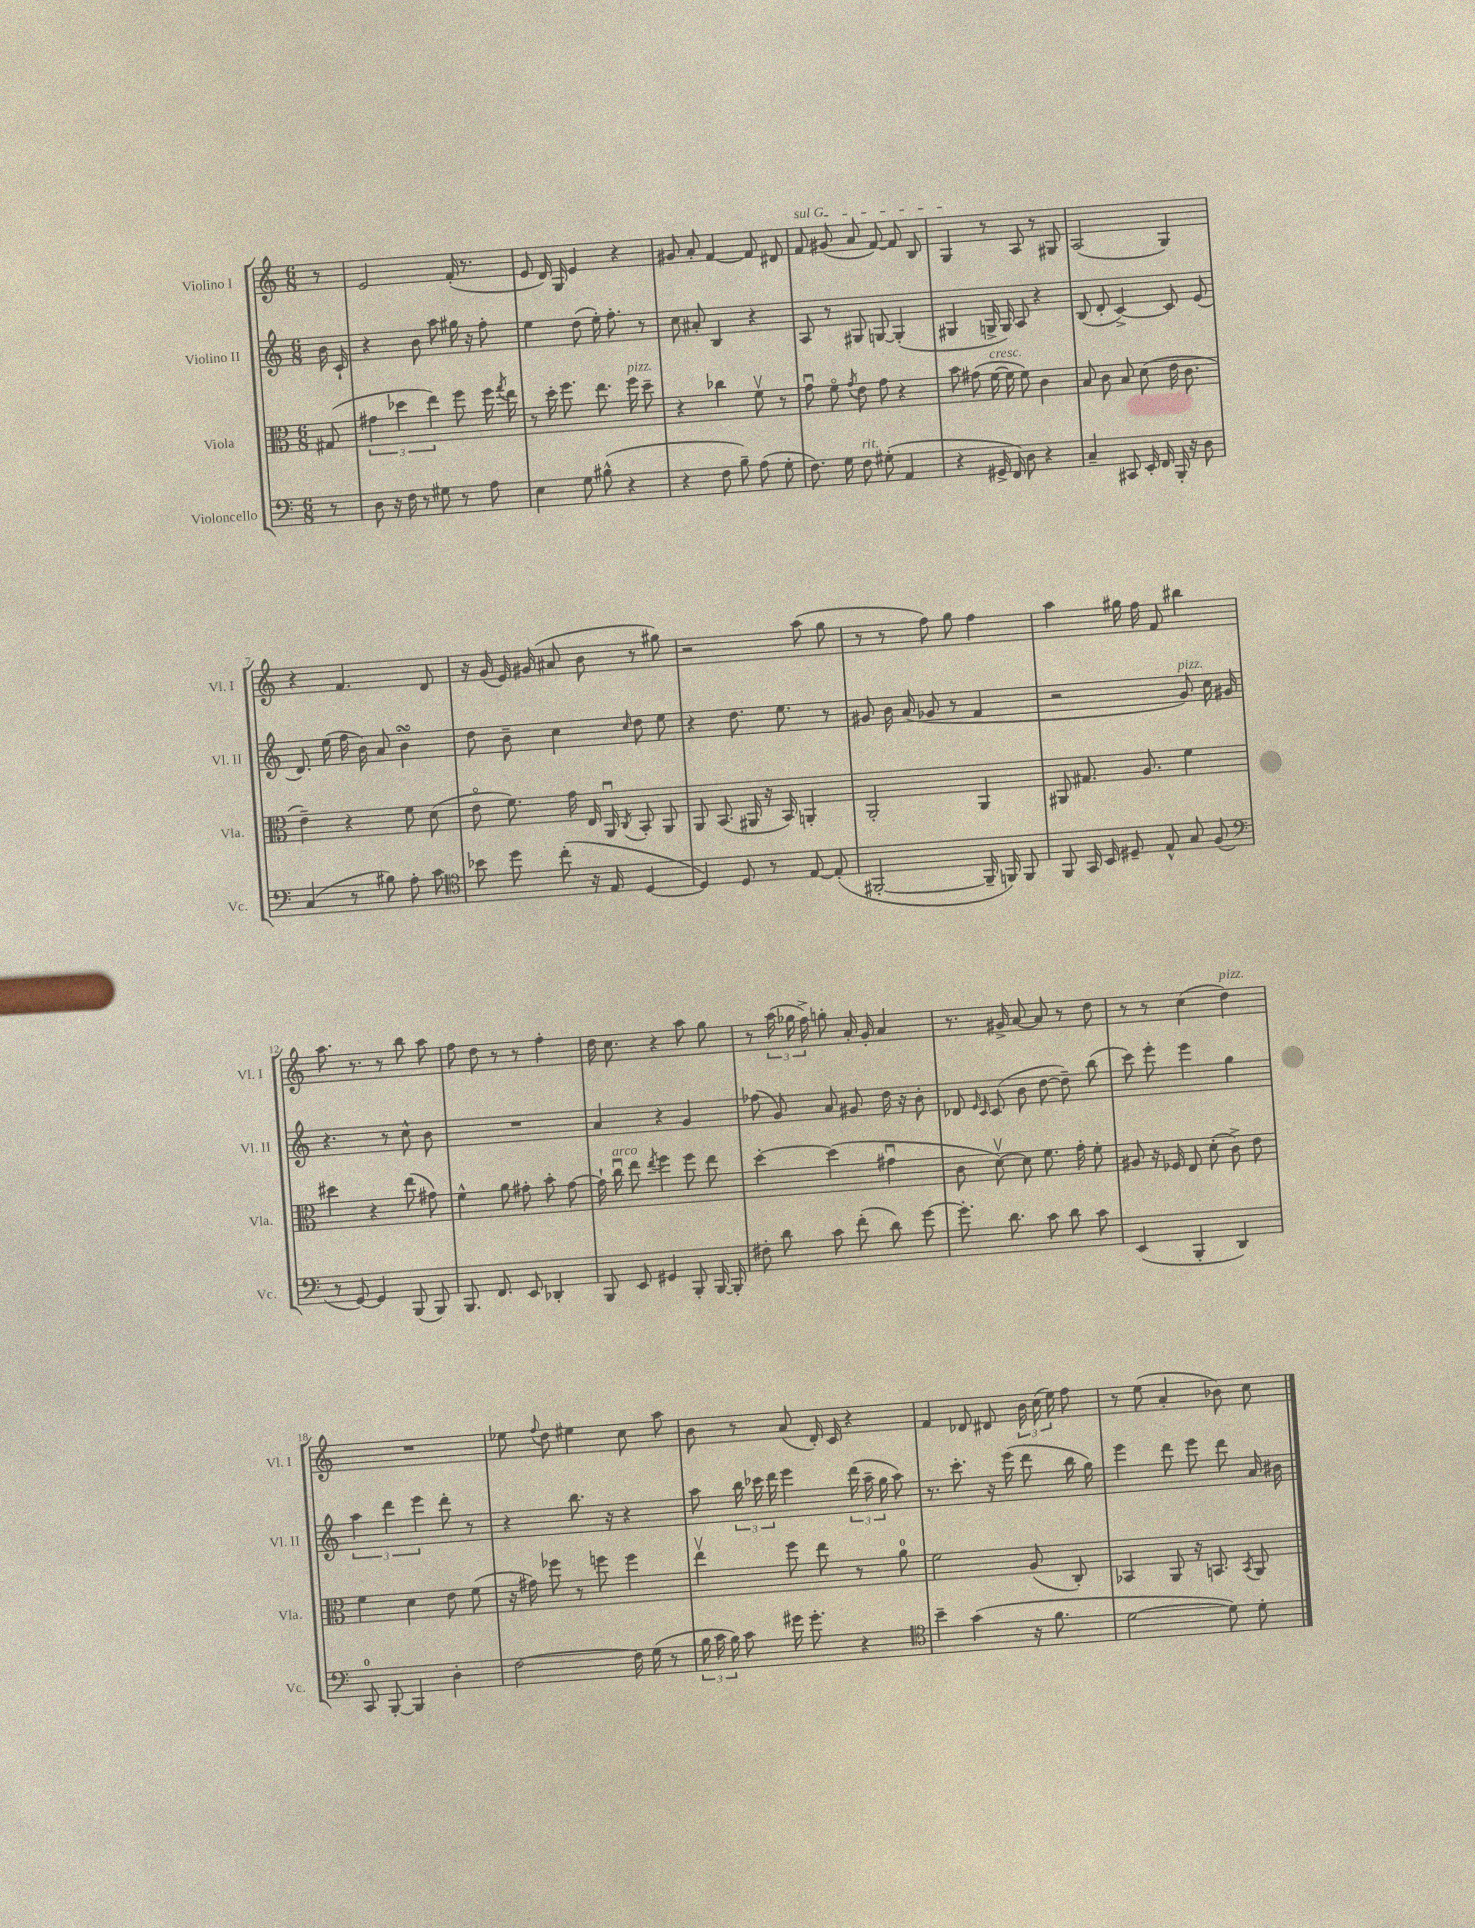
<<
\new StaffGroup <<
\new Staff = "s0" \with { instrumentName = "Violino I" shortInstrumentName = "Vl. I" } {
    \clef treble \key c \major \numericTimeSignature \time 6/8 \partial 8
    \autoBeamOff r8 |
    e'2 f'16-.( r8. |
    e'8 d'16) g16 e'4 r4 |
    gis'8 a'8-. f'4~ f'8 dis'8 |
    \once \override TextSpanner.bound-details.left.text = \markup { \italic "sul G" } f'8\startTextSpan gis'8( a'8 f'8~) f'8 b8 |
    g4\stopTextSpan r8 a8 r8 gis8 |
    a2( g4) |
    r4 f'4. d'8 |
    r16 g'16( e'16) gis'16( ais'8 b'8 r8 gis''8) |
    r2 a''8( g''8 |
    r8 r8 f''8) g''8 f''4 |
    a''4 gis''16 f''16 f'8 bis''4 |
    a''8. r8. r8 b''8 a''8 |
    f''8 d''8 r8 r8 f''4-. |
    d''16 c''8. r4 a''8 g''8 |
    r8 \tuplet 3/2 { a''16( ges''16 f''16->) } g''8-. a'16-. g'16-. a'4 |
    r8. gis'16-> a'8~ a'8 r8 d''8 |
    r8 r8 c''4( d''4^\markup { \italic "pizz." }) |
    R2. |
    ees''8 \appoggiatura { f''8 } d''8 eis''4 c''8 a''8 |
    b'8 r8 a'8( d'16-.) c'16 r4 |
    f'4 des'8 dis'8 \tuplet 3/2 { b'16 c''16( e''16) } f''8 |
    r8 e''8( a'4-. bes'8) c''8 \bar "|." |
}
\new Staff = "s1" \with { instrumentName = "Violino II" shortInstrumentName = "Vl. II" } {
    \clef treble \key c \major \numericTimeSignature \time 6/8 \partial 8
    \autoBeamOff b'16 c'16-! |
    r4 b'8 a''8 gis''16 r16 f''8-. |
    e''4 d''8( e''16-.) f''8.-. r8 |
    c''8 ais'8-. b4 r4 |
    a8 r8 gis8 g8~ g4-.( |
    gis4 g16-> g16) a8 r4 |
    b8( d'8-. c'4~->) c'8 e'8( |
    d'8.) e''16( f''16 b'16) a'8 b'4\turn |
    d''8 b'8-- c''4 \grace { c''16 } d''8 e''8 |
    r4 d''8. e''8. r8 |
    gis'8 b'16 a'16( ges'8 r8 f'4 |
    r2 g'8^\markup { \italic "pizz." }) c''16 gis'16 |
    r4. r8 c''8-^ b'8 |
    R2. |
    a'4 r4 g'4 |
    fes''8( g'8) a'8 gis'8 d''16 r16 b'8-. |
    des'8 \grace { e'16 c'16 } c'8( b'8 d''8~ d''8--) b''8( |
    c'''8) e'''8-. e'''4 g''4 |
    \tuplet 3/2 { a''4 d'''4 e'''4 } d'''8-. r8 |
    r4 b''8. r16 r4 |
    a''8 \tuplet 3/2 { b''16 ces'''16 d'''16 } e'''4 \tuplet 3/2 { d'''16( a''16-- g''16 } a''8) |
    r8. c'''8.-. r16 e'''16( d'''8 b''16 g''16) |
    e'''4 d'''8 e'''8 d'''8 a'16 bis'16 \bar "|." |
}
\new Staff = "s2" \with { instrumentName = "Viola" shortInstrumentName = "Vla." } {
    \clef alto \key c \major \numericTimeSignature \time 6/8 \partial 8
    \autoBeamOff gis8( |
    \tuplet 3/2 { gis'4 des''4 e''4) } f''8 f''16 \acciaccatura { g''8 } e''16 |
    r8 d''16-. f''8. e''8. f''16^\markup { \italic "pizz." } d''8-- |
    r4 ces''4 f'8\upbow r8 |
    g'8\downbow f'8\flageolet \acciaccatura { g'8 } e'8 g'8 r4 |
    b'8 gis'8( f'16~^\markup { \italic "cresc." } f'16 f'8) c'4 |
    b8 c'8 b8 d'8( e'16 c'8. |
    e'4--) r4 f'8 d'8( |
    e'8\flageolet f'8.) g'16 e16 a,16\downbow \acciaccatura { c8 } b,8-. a,8 |
    a,8 b,8.( ais,16 r16 b,16) a,4-. |
    a,2-. a,4 |
    ais,8 gis8. a8. f'4 |
    dis''4 r4 e''8( gis'8) |
    f'4-^ a'8 gis'8-. b'8-. gis'8~ |
    gis'16-! c''16\downbow^\markup { \italic "arco" } e''8 \acciaccatura { e''8 } f''4 f''8 e''8 |
    d''4~-. d''4( gis'4\downbow |
    c'8 d'8~\upbow) d'8 f'8. g'16-. f'8-. |
    ais8 r16 fes16 e8 d'8-.( c'8->) e'8 |
    f'4 d'4 e'8 f'8( |
    r16 gis'16) fes''8 r8 f''8 f''4 |
    e''4\upbow f''8 e''8 r8 a'8-0 |
    f'2 a8( c8-.) |
    bes,4 a,8 r16 b,8. \acciaccatura { b,8 } a,8 \bar "|." |
}
\new Staff = "s3" \with { instrumentName = "Violoncello" shortInstrumentName = "Vc." } {
    \clef bass \key c \major \numericTimeSignature \time 6/8 \partial 8
    \autoBeamOff r8 |
    d8 r16 f16 r8 gis8 r8 a8 |
    e4 g8 bis8-^( r4 |
    r4 f8 b8--) a8( g8-. |
    f8.) g16 f8^\markup { \italic "rit." } gis8-.( a,4 |
    r4 gis,16-> f,16) d8 r4 |
    c4-- cis,8 e,16-. f,16 b,,16-. r16 d8 |
    c4( r8 bis8) a8-. c'8 |
    \clef tenor bes'8 d''8 c''8-.( r16 e16 d4~ |
    d4) d8 r8 e8~ e8-.( |
    fis,2~-. fis,16-- f,16) f,8 |
    f,8 g,16 b,16 dis8-- e8-^ g8 f8( |
    \clef bass r8 g,8~) g,4 b,,8( b,,8) |
    b,,8. f,8. e,8 des,4-. |
    b,,8 e,8 gis,4 b,,8-. b,,16~ b,,16-. |
    fis8-. d'8 c'8 f'8-.( d'8) g'8~ |
    g'8.-. d'8. c'8 d'8 c'8 |
    e,4( b,,4-. d,4) |
    c,8-0 b,,8~-. b,,4 d4-. |
    f2~ f16 g16( r8 |
    \tuplet 3/2 { b16 c'16 b16) } c'8 gis'16 gis'8.-. r4 |
    \clef tenor b'4-- g'4( r16 f'8. |
    d'2~ d'8) d'8-. \bar "|." |
}
>>
>>
